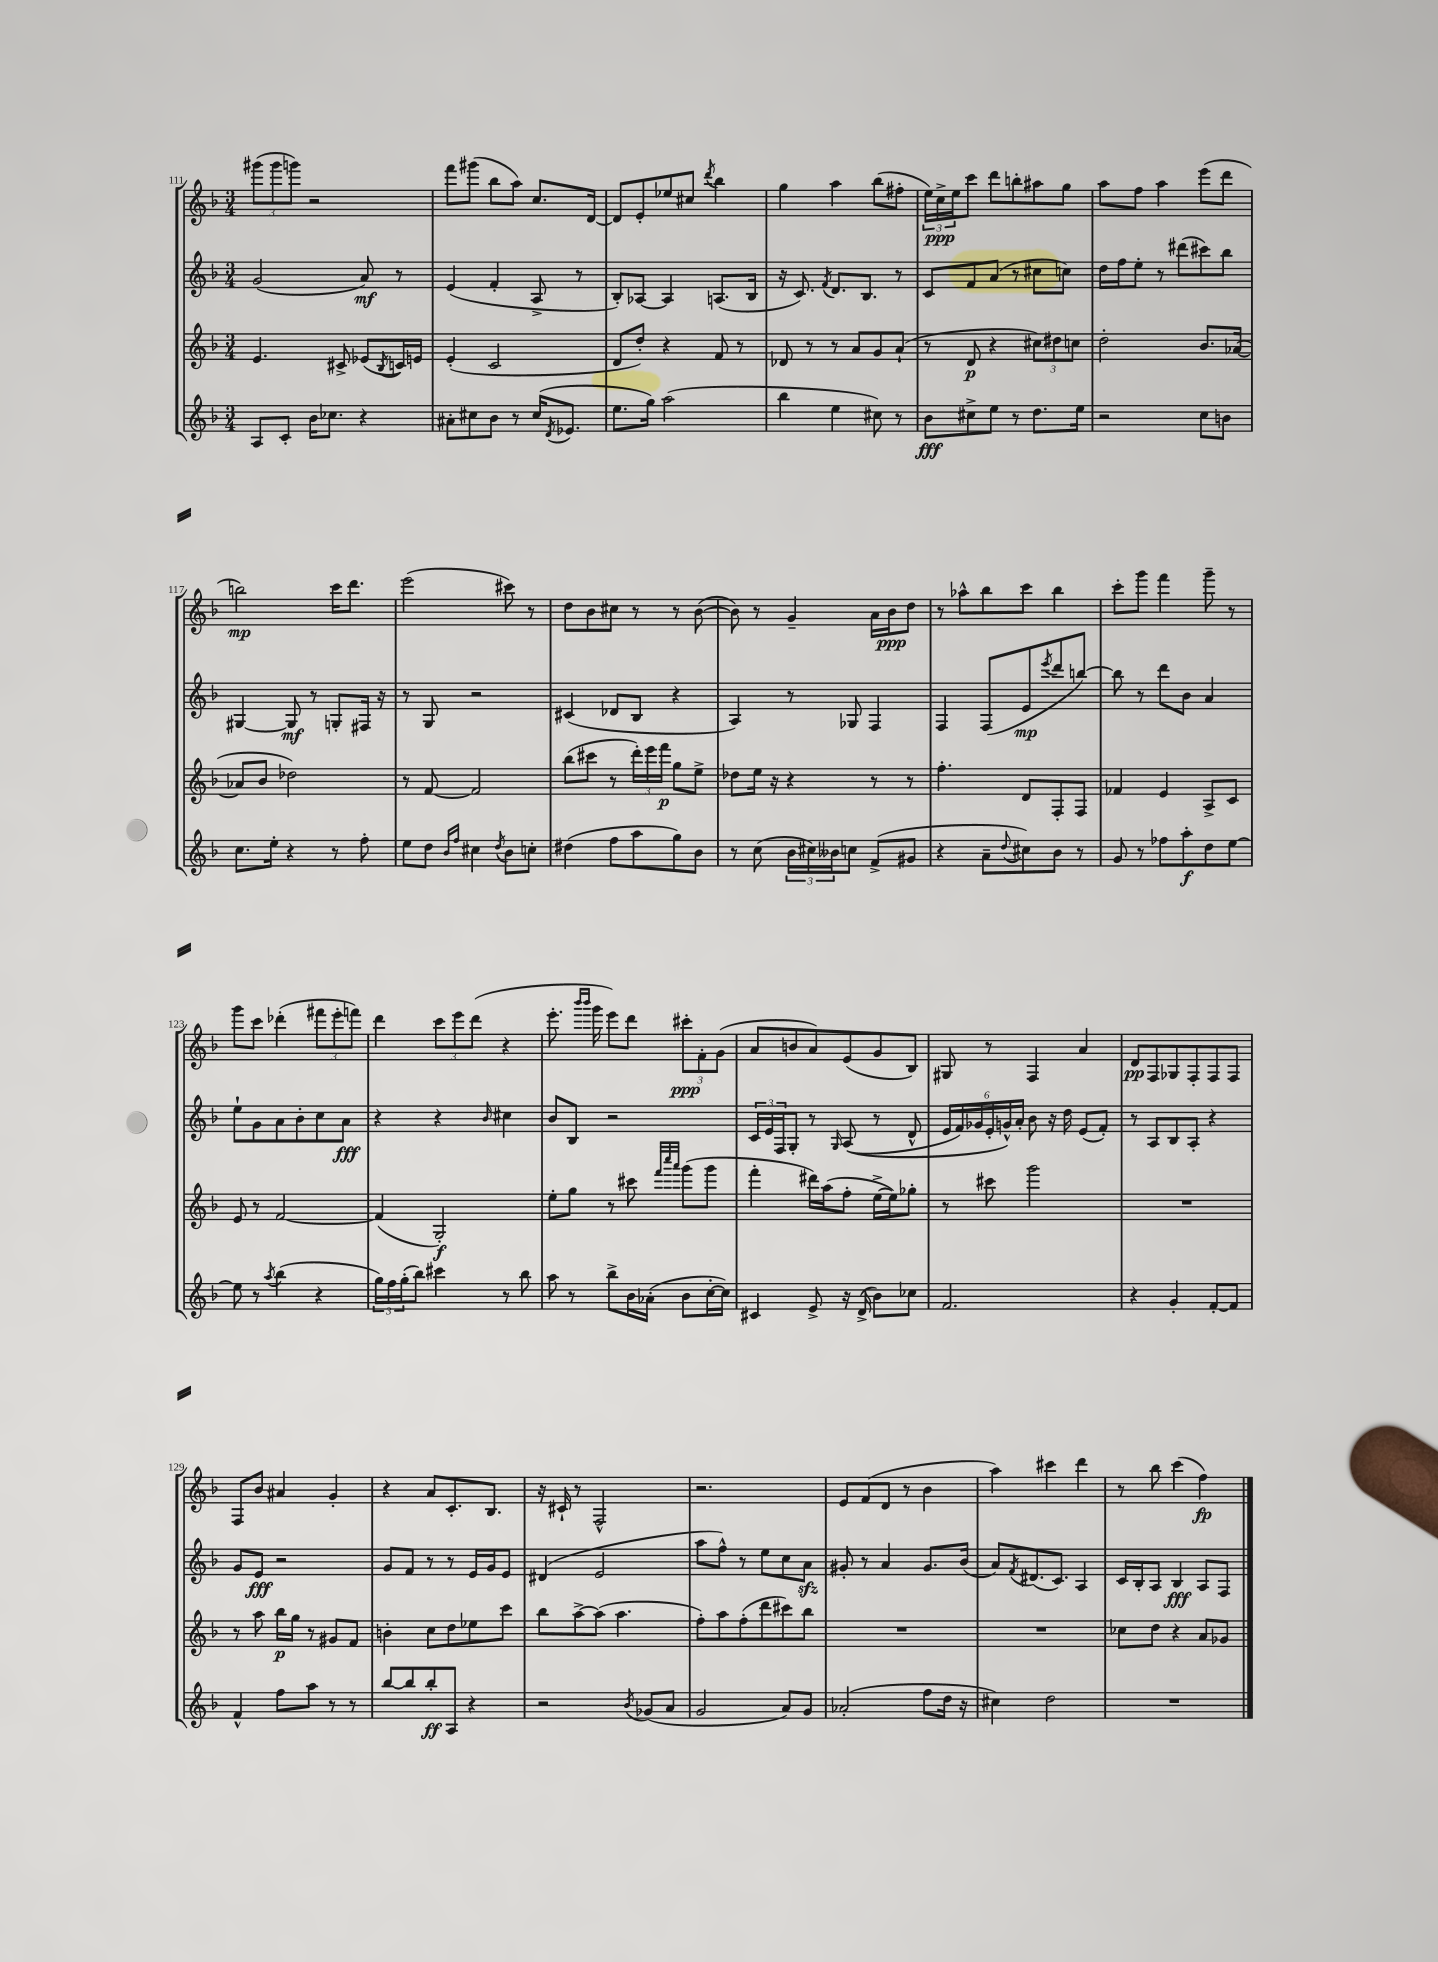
<<
\new StaffGroup <<
\new Staff = "s0" {
    \clef treble \key f \major \numericTimeSignature \time 3/4
    \tuplet 3/2 { gis'''8( gis'''8 g'''8) } r2 |
    f'''8 gis'''8( bes''8 a''8) c''8. d'16~ |
    d'8 e'8-. ees''8 cis''8 \acciaccatura { d'''8 } bes''4 |
    g''4 a''4 bes''8( fis''8-. |
    \tuplet 3/2 { e''16) c''16->\ppp e''16 } c'''8 d'''8 b''8-. ais''8 g''8 |
    a''8 f''8 a''4 e'''8( d'''8 |
    b''2\mp) c'''16 d'''8. |
    e'''2( cis'''8) r8 |
    d''8 bes'8 cis''8 r8 r8 bes'8~( |
    bes'8) r8 g'4-- a'16 bes'16\ppp d''8 |
    r8 aes''8-^ bes''8 c'''8 bes''4 |
    c'''8-. g'''8 f'''4 g'''8-- r8 |
    g'''8 c'''8 des'''4-.( \tuplet 3/2 { fis'''8 e'''8-. f'''8) } |
    d'''4 \tuplet 3/2 { c'''8 e'''8 d'''8( } r4 |
    e'''8.-. \grace { bes'''16 bes'''16 } g'''16 e'''8) d'''8 \tuplet 3/2 { cis'''8-.\ppp f'8-. g'8( } |
    a'8 b'8 a'8) e'8( g'8 bes8) |
    gis8 r8 f4 a'4 |
    d'8\pp f8 ges8 f8-. f8 f8 |
    f8 bes'8 ais'4 g'4-. |
    r4 a'8 c'8.-. bes8. |
    r16 cis'16-! r8 f2-^ |
    r2. |
    e'8 f'8( d'8 r8 bes'4 |
    a''4) cis'''4 d'''4 |
    r8 bes''8 c'''4( f''4\fp) \bar "|." |
}
\new Staff = "s1" {
    \clef treble \key f \major \numericTimeSignature \time 3/4
    g'2( a'8\mf) r8 |
    e'4( f'4-. a8-> r8 |
    bes8-.) aes8~ aes4 a8.( bes16 |
    r16 c'8.) \acciaccatura { f'8 } d'8. bes8. r8 |
    c'8 f'8 a'8( r8 cis''8 c''8) |
    d''16 f''16 e''8-. r8 dis'''8( cis'''8) bes''8 |
    gis4~ gis8\mf r8 g8-. fis16 r16 |
    r8 g8 r2 |
    cis'4( des'8 bes8 r4 |
    a4) r8 ges8 f4 |
    f4 f8( e'8\mp \acciaccatura { e'''8 } d'''8 b''8~) |
    b''8 r8 d'''8 bes'8 a'4 |
    e''8-! g'8 a'8 bes'8-. c''8 a'8\fff |
    r4 r4 \grace { bes'16 } cis''4 |
    bes'8 bes8 r2 |
    \tuplet 3/2 { c'16 e'16 f16 } g8-. r8 \grace { g16 } a8(\( r8 d'8-^ |
    \tuplet 6/4 { e'16 f'16) ges'16 e'16-. g'16-^\) a'16-. } bes'8 r16 d''16 e'8( f'8-.) |
    r8 a8 bes8 a8-. r4 |
    g'8 e'8\fff r2 |
    g'8 f'8 r8 r8 e'16 g'16 e'8 |
    dis'4( e'2 |
    a''8 f''8-^) r8 e''8 c''8 a'8\sfz |
    gis'8-. r8 a'4 gis'8. bes'16( |
    a'8) \acciaccatura { f'8 } dis'8.( c'8.) a4 |
    c'16 bes16-. a8 bes4\fff a8 f8 \bar "|." |
}
\new Staff = "s2" {
    \clef treble \key f \major \numericTimeSignature \time 3/4
    e'4. cis'8-> ees'8( \acciaccatura { bes8 } c'16) e'16 |
    e'4-.( c'2 |
    d'8 d''8-.) r4 f'8 r8 |
    des'8 r8 r8 a'8 g'8 a'8-!( |
    r8 d'8\p r4 \tuplet 3/2 { cis''8) dis''8 c''8 } |
    d''2-. bes'8. aes'16~( |
    aes'8 bes'8 des''2) |
    r8 f'8~ f'2 |
    bes''8( cis'''8 r8 \tuplet 3/2 { d'''16-.) e'''16 f'''16\p } g''8 e''8-> |
    des''8 e''16 r16 r4 r8 r8 |
    f''4.-. d'8 f8-. f8 |
    fes'4 e'4 a8-> c'8 |
    e'8 r8 f'2~ |
    f'4( g2-.\f) |
    e''8-. g''8 r8 cis'''8 \grace { f'''32 c''''32 a'''32 } g'''8( g'''8 |
    f'''4-. dis'''16) a''16( f''8-. e''16~-> e''16) ges''8-. |
    r8 cis'''8 g'''2 |
    R2. |
    r8 a''8 bes''16\p g''16 r8 gis'8 f'8 |
    b'4-. c''8 d''8 ees''8 c'''8 |
    bes''8 a''8~-> a''8( a''4. |
    f''8-.) a''8 f''8-.( d'''8 cis'''8) bes''8 |
    R2. |
    R2. |
    ces''8 d''8 r4 a'8 ges'8 \bar "|." |
}
\new Staff = "s3" {
    \clef treble \key f \major \numericTimeSignature \time 3/4
    a8 c'8-. bes'16 ces''8. r4 |
    ais'8-. cis''8 bes'8 r8 cis''16( \acciaccatura { d'8 } ees'8. |
    e''8. g''16) a''2( |
    bes''4 e''4 cis''8) r8 |
    bes'8\fff cis''8-> e''8 r8 d''8. e''16 |
    r2 c''8 b'8 |
    c''8. e''16-. r4 r8 f''8-. |
    e''8 d''8 \grace { bes'16 f''16 } cis''4 \acciaccatura { d''8 } bes'8 c''8-. |
    dis''4( f''8 a''8 g''8) bes'8 |
    r8 c''8( \tuplet 3/2 { bes'16 cis''16) beses'16 } c''8 f'8->( gis'8 |
    r4 a'8-- \appoggiatura { d''8 } cis''8) bes'8 r8 |
    g'8 r8 fes''8 a''8-.\f d''8 e''8~ |
    e''8 r8 \acciaccatura { a''8 } bes''4( r4 |
    \tuplet 3/2 { g''16) f''16 g''16-.( } bes''8) cis'''4 r8 bes''8 |
    a''8 r8 bes''8-> bes'16 aes'16-.( bes'8 c''16~-. c''16) |
    cis'4 e'8-> r16 d'16->( bes'8) ces''8 |
    f'2. |
    r4 g'4-. f'8~-. f'8 |
    f'4-^ f''8 a''8 r8 r8 |
    bes''8~ bes''8 bes''8-.\ff a8 r4 |
    r2 \acciaccatura { bes'8 } ges'8( a'8 |
    g'2 a'8) g'8 |
    aes'2-.( f''8 d''16 r16 |
    cis''4) d''2 |
    R2. \bar "|." |
}
>>
>>
\layout { \context { \Score currentBarNumber = #111 } }
